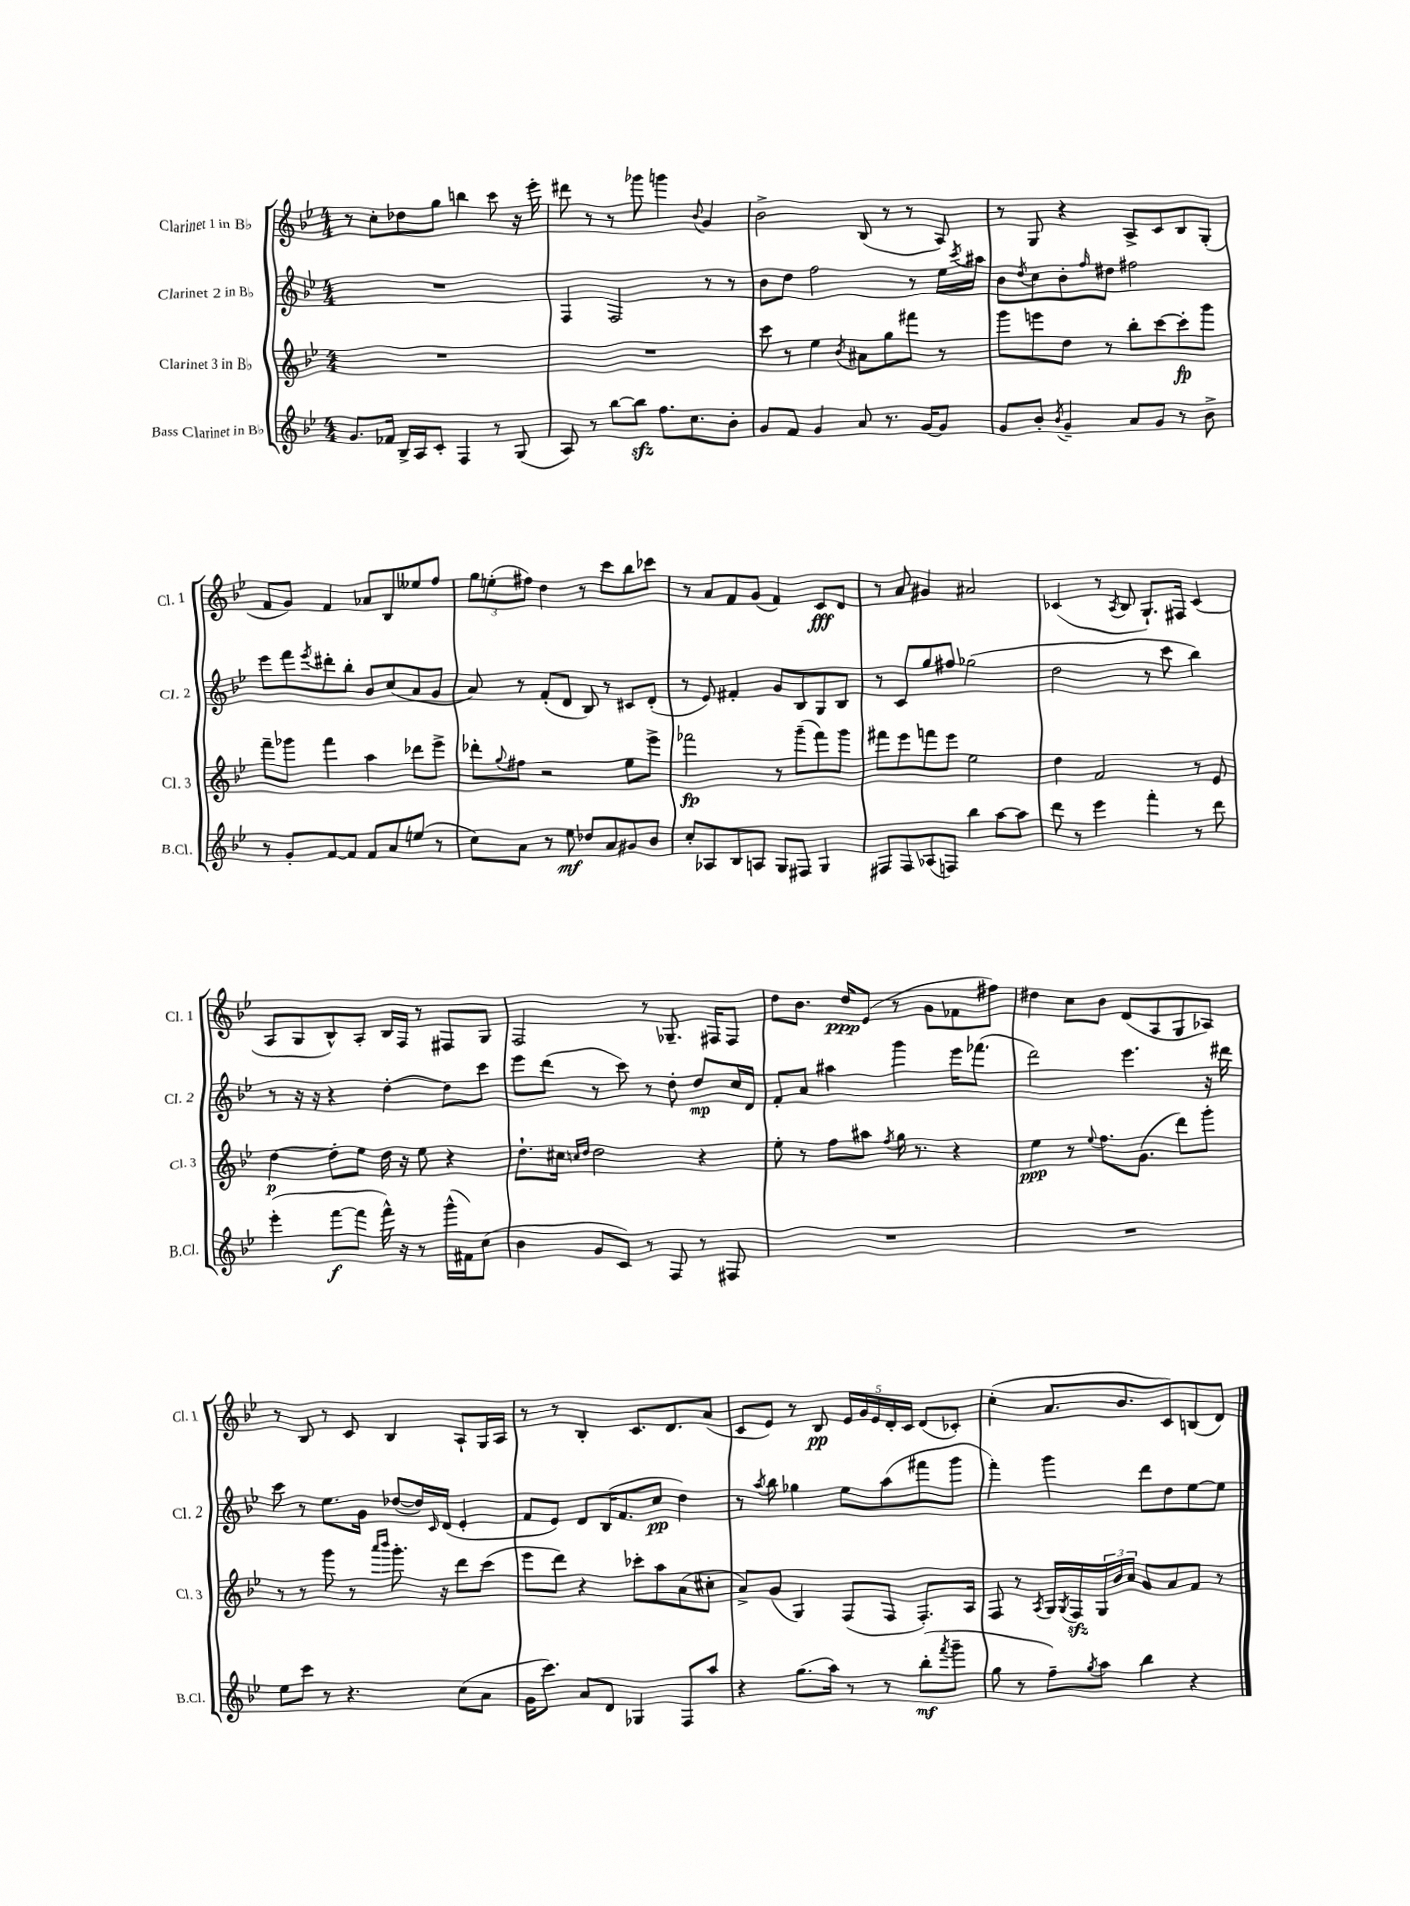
<<
\new StaffGroup <<
\new Staff = "s0" \with { instrumentName = "Clarinet 1 in Bb" shortInstrumentName = "Cl. 1" } {
    \clef treble \key bes \major \numericTimeSignature \time 4/4
    r8 c''8-. des''8 g''8 b''4 c'''8 r16 ees'''16-. |
    dis'''8 r8 r8 ges'''8 g'''4 \appoggiatura { bes'8 } g'4 |
    bes'2-> bes8( r8 r8 a8) |
    r8 g8 r4 a8-> c'8 bes8 g8-.( |
    f'8 g'8) f'4 aes'8 bes8 eeses''8 f''8 |
    \tuplet 3/2 { g''8 e''8-.( fis''8) } d''4 r8 c'''8 bes''8 ces'''8 |
    r8 a'8 f'8 g'8( f'4) c'8\fff d'8 |
    r8 a'8 gis'4 ais'2 |
    ces'4( r8 \acciaccatura { a8 } bes8 g8.-!) fis16 ces'4( |
    a8 g8 bes8-^) a8-. bes16 f16 r8 fis8 g8 |
    f2 r8 ges8.-- fis16 fis8 |
    d''8 bes'8. d''16\ppp ees'8( r8 g'8 fes'8 fis''8) |
    dis''4 c''8 bes'8 d'8( a8 g8 aes8) |
    r8 bes8 r8 c'8 bes4 a8-! g16 a16 |
    r8 r8 bes4-. c'8. d'8. a'8( |
    c'8 ees'8) r8 bes8\pp \tuplet 5/4 { ees'16 g'16 ees'16 d'16-. c'16 } d'8( ces'8-.) |
    c''4-.( a'8. bes'8. c'8) b8( d'8) \bar "|." |
}
\new Staff = "s1" \with { instrumentName = "Clarinet 2 in Bb" shortInstrumentName = "Cl. 2" } {
    \clef treble \key bes \major \numericTimeSignature \time 4/4
    R1 |
    f4 f2 r8 r8 |
    bes'8 d''8 f''2 r8 ees''16 \acciaccatura { c'''8 } ais''16 |
    bes'8 \acciaccatura { d''8 } c''8 bes'8-. \grace { f''16 } dis''8 fis''2 |
    ees'''8 f'''8 \acciaccatura { ees'''8 } dis'''8-. bes''8-. bes'8 c''8( a'8 g'8 |
    a'8) r8 f'8-.( d'8 bes8) r8 cis'8 d'8-.( |
    r8 ees'8) fis'4-. g'8 bes8 g8 bes8 |
    r8 c'8 g''8 fis''8 ges''2( |
    d''2 r8 c'''8 bes''4) |
    r8 r16 r16 r4 d''4~-. d''8 c'''8 |
    ees'''8 d'''8( r8 c'''8) r8 d''8-. d''8\mp c''16 d'16 |
    f'8-. a'8 ais''4 g'''4 ees'''16 fes'''8.( |
    d'''2) ees'''4. r16 dis'''16 |
    c'''8 r8 ees''8. g'16 des''8~( des''16) \grace { c'16 } d'16( ees'4-. |
    f'8 ees'8) d'8 bes16( f'8. c''8\pp d''4) |
    r8 \acciaccatura { a''8 } bes''8 ges''4 ees''8 a''8( fis'''8 g'''8 |
    f'''4-.) g'''4 d'''8 d''8 ees''8~ ees''8 \bar "|." |
}
\new Staff = "s2" \with { instrumentName = "Clarinet 3 in Bb" shortInstrumentName = "Cl. 3" } {
    \clef treble \key bes \major \numericTimeSignature \time 4/4
    R1 |
    R1 |
    c'''8 r8 ees''4 \acciaccatura { bes'8 } ais'8 g''8 fis'''8 r8 |
    g'''8 e'''8 d''8 r8 bes''8-. c'''8~ c'''8-.\fp g'''8 |
    f'''8-- ges'''8 f'''4 a''4 des'''8 ees'''8-> |
    des'''8-. \appoggiatura { g''8 } fis''8 r2 ees''8 ees'''8-> |
    fes'''2\fp r8 g'''8--( fes'''8) g'''8 |
    fis'''8 ees'''8 f'''8 ees'''8 ees''2 |
    d''4 f'2 r8 ees'8 |
    d''4~\p d''8-. ees''8 d''16 r16 ees''8 r4 |
    d''8.-! cis''16 \grace { c''16 d''16 } d''2 r4 |
    ees''8-. r8 f''8 ais''8 \acciaccatura { f''8 } g''16 r8. r4 |
    ees''4\ppp r8 \appoggiatura { ees''8 } f''8. g'8.( d'''8) g'''8-. |
    r8 r8 g'''8 r8 \grace { a'''16 bes'''16 } g'''8.-. r16 d'''8 c'''8( |
    ees'''8 d'''8) r4 ces'''8-. a''8 a'8( cis''8-. |
    a'8->) g'8( g4) f8( f8 f8.-.) a16 |
    f8 r8 \acciaccatura { a8 } g16 \acciaccatura { g8 } f16\sfz \tuplet 3/2 { g16 bes'16 a'16 } g'8 a'8 f'8 r8 \bar "|." |
}
\new Staff = "s3" \with { instrumentName = "Bass Clarinet in Bb" shortInstrumentName = "B.Cl." } {
    \clef treble \key bes \major \numericTimeSignature \time 4/4
    g'8. fes'16 bes16-> a16 c'8-. f4 r8 g8( |
    a8) r8 bes''8~ bes''8\sfz f''8. c''8. bes'8-. |
    g'8 f'8 g'4 a'8 r8. g'16~ g'8 |
    g'8 bes'8-. \acciaccatura { bes'8 } g'4-- a'8 g'8 r8 bes'8-> |
    r8 g'8-. f'8~ f'8 f'8 a'8 e''8( r8 |
    c''8) a'8 r8 ees''8\mf des''8 a'8 gis'8 bes'8 |
    c''8-. aes8 bes8 a8 g8 fis8 g4 |
    fis8 fis8 aes8( f8) bes''4 a''8~ a''8 |
    d'''8 r8 ees'''4 f'''4-. r8 d'''8 |
    ees'''4-.( f'''8~\f f'''8 f'''16-^) r16 r8 g'''16-^( fis'16) c''8( |
    bes'4 g'8 c'8) r8 f8 r8 fis8 |
    R1 |
    R1 |
    ees''8 c'''8 r8 r4. c''8( a'8 |
    g'16 c'''8.) a'8 d'8 ges4 f8 a''8 |
    r4 g''8.( a''16) r8 r8 bes''8-.\mf( \acciaccatura { f'''8 } g'''8-- |
    g''8 r8 f''8--) \acciaccatura { g''8 } a''8 bes''4 r4 \bar "|." |
}
>>
>>
\layout { \context { \Score \remove "Bar_number_engraver" } }
